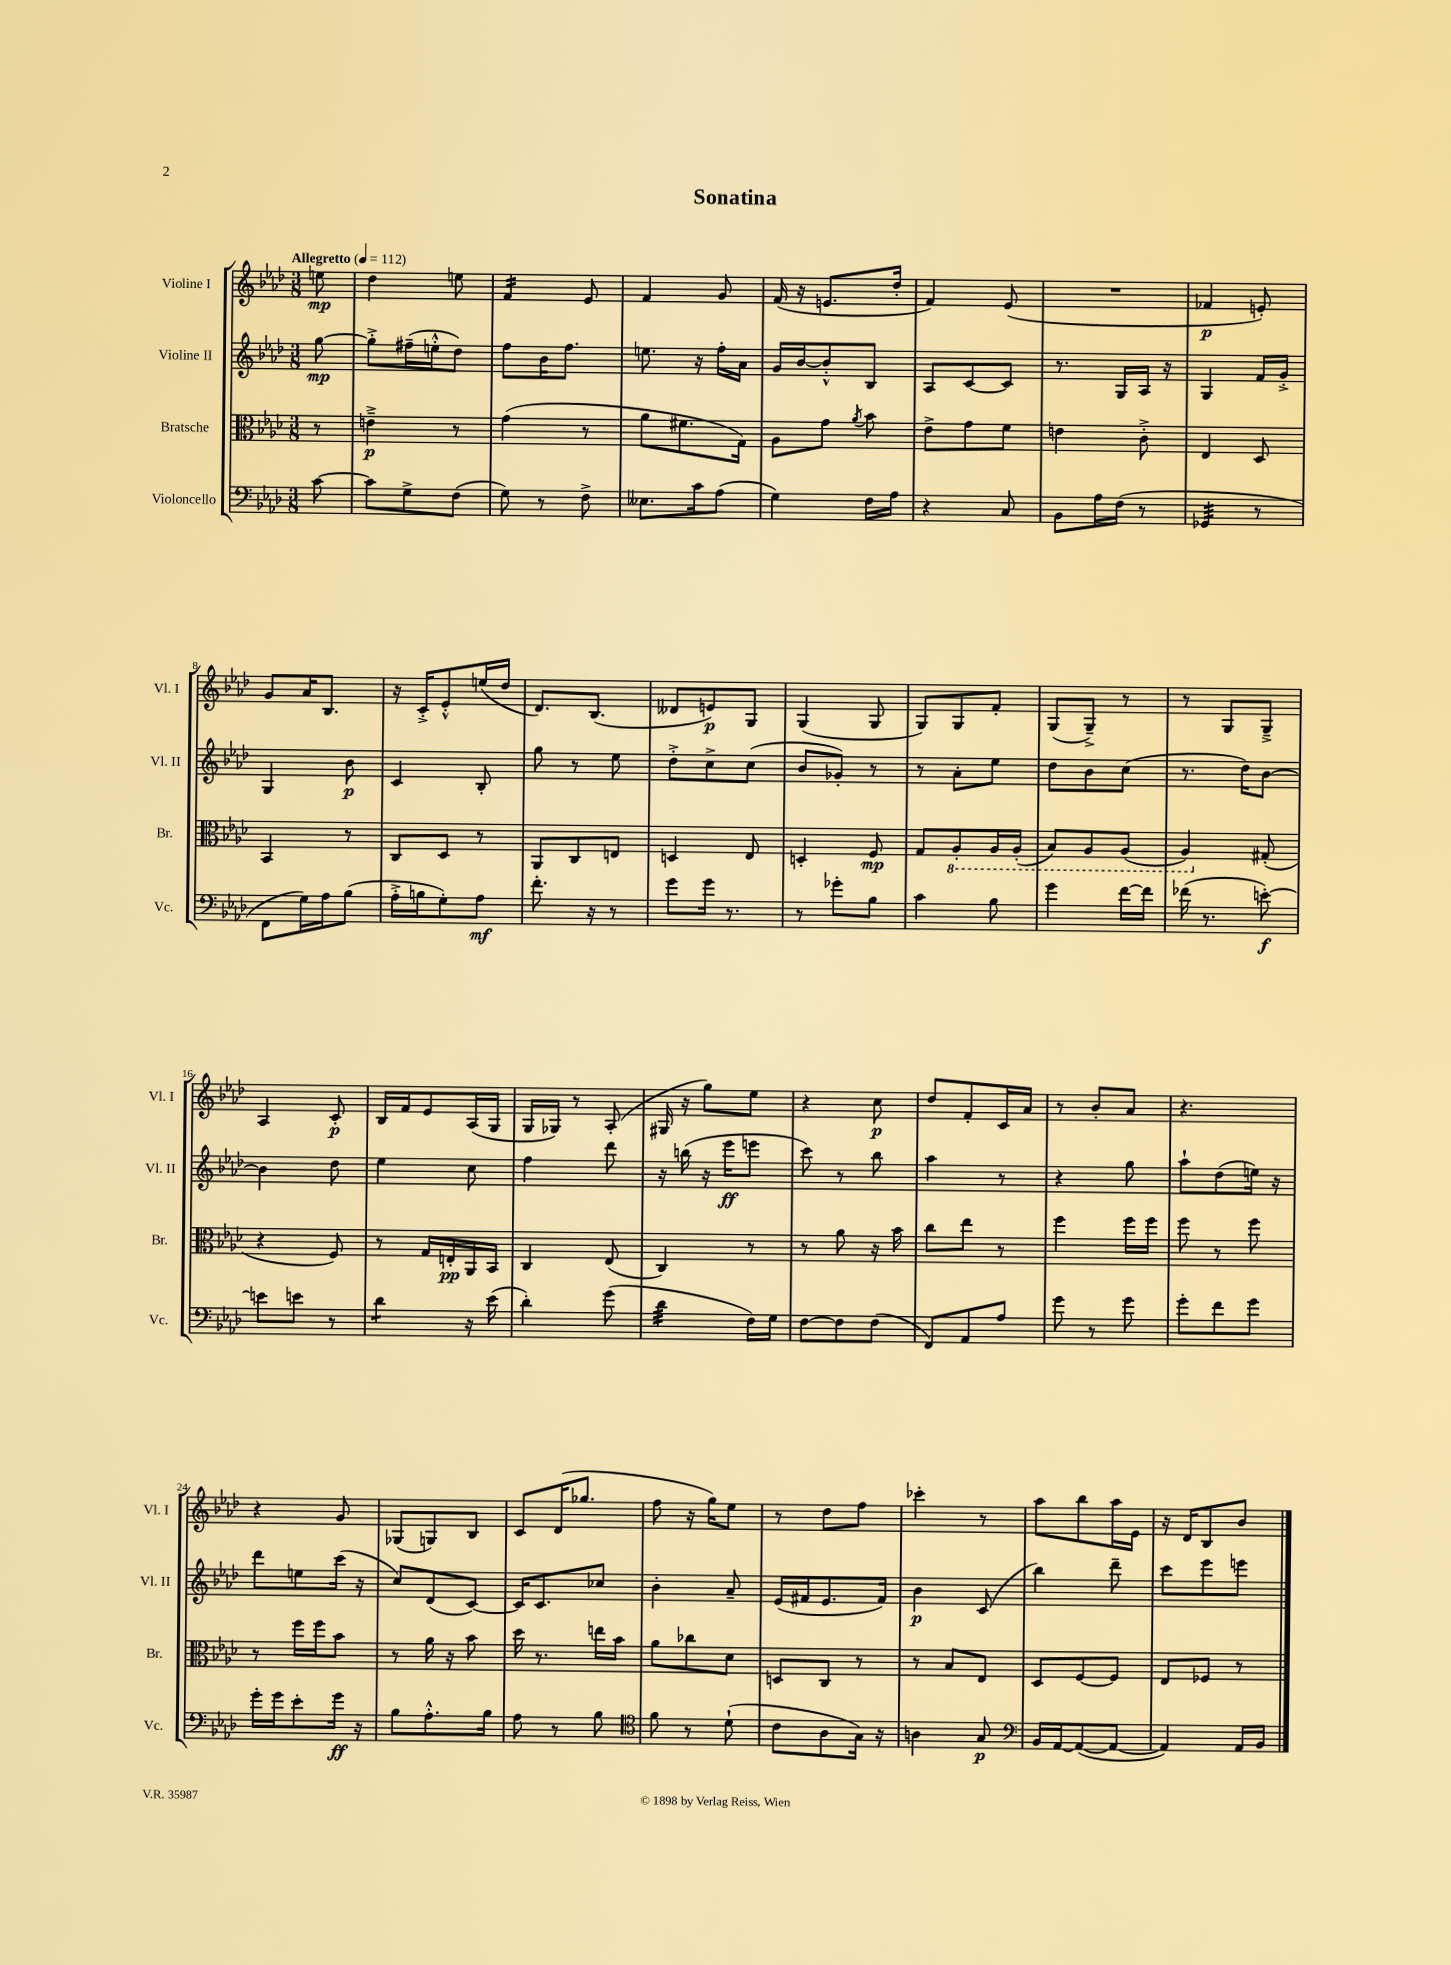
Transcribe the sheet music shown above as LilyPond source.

\header { title = "Sonatina" }
<<
\new StaffGroup <<
\new Staff = "s0" \with { instrumentName = "Violine I" shortInstrumentName = "Vl. I" } {
    \clef treble \key aes \major \numericTimeSignature \time 3/8 \partial 8 \tempo "Allegretto" 4 = 112
    \autoBeamOff e''8\mp |
    des''4 e''8 |
    f'4:16 ees'8 |
    f'4 g'8 |
    f'16( r16 e'8.[ des''16]-. |
    f'4) ees'8( |
    R4. |
    fes'4\p e'8-.) |
    g'8[ aes'16 bes8.] |
    r16 c'16[-.-> ees'8-.-^ e''16( des''16] |
    des'8.[) bes8.]( |
    deses'8[ e'8\p) g8] |
    g4( g8 |
    g8[) g8 f'8]-. |
    g8[( g8]--->) r8 |
    r8 g8[ g8]---> |
    aes4 c'8-.\p |
    bes16[ f'16 ees'8 aes16( g16] |
    g16[ ges16]) r8 aes8-.( |
    gis16 r16 g''8[) ees''8] |
    r4 c''8\p |
    des''8[ f'8-. c'16 aes'16] |
    r8 bes'8[-. aes'8] |
    r4. |
    r4 g'8 |
    ges8[( g8) bes8] |
    c'8[ des'16( ges''8.] |
    f''8 r16 g''16[) ees''8] |
    r8 des''8[ f''8] |
    ces'''4-. r8 |
    aes''8[ bes''8 aes''16 ees'16] |
    r16 des'16[ bes8 bes'8] \bar "|." |
}
\new Staff = "s1" \with { instrumentName = "Violine II" shortInstrumentName = "Vl. II" } {
    \clef treble \key aes \major \numericTimeSignature \time 3/8 \partial 8
    \autoBeamOff g''8~\mp |
    g''8[-.-> fis''16--( e''16-.-^ des''8]) |
    f''8[ bes'16 f''8.] |
    e''8. r16 f''16[-. aes'16] |
    g'16[ bes'16~ bes'8-.-^ bes8] |
    aes8[ c'8~ c'8] |
    r8. g16[ aes16] r16 |
    g4 f'16[ g'16]-.-> |
    g4 bes'8\p |
    c'4 bes8-. |
    g''8 r8 ees''8 |
    des''8[-.-> c''8-> c''8]( |
    bes'8[ ges'8]-.) r8 |
    r8 aes'8[-. ees''8] |
    des''8[ bes'8 c''8]( |
    r8. des''16[) bes'8]~ |
    bes'4 des''8 |
    ees''4 c''8 |
    f''4 des'''8 |
    r16 b''16( r16 ees'''16[\ff e'''8] |
    c'''8) r8 bes''8 |
    aes''4 r8 |
    r4 g''8 |
    aes''8[-! des''8( e''16]) r16 |
    des'''8[ e''8 c'''16]( r16 |
    c''8[) des'8( c'8]~) |
    c'16[ c'8. ces''8] |
    bes'4-. aes'8-- |
    ees'16[( fis'16 ees'8. fis'16]) |
    bes'4\p c'8( |
    bes''4) des'''8-- |
    c'''8[ ees'''8 e'''8] \bar "|." |
}
\new Staff = "s2" \with { instrumentName = "Bratsche" shortInstrumentName = "Br." } {
    \clef alto \key aes \major \numericTimeSignature \time 3/8 \partial 8
    \autoBeamOff r8 |
    e'4--->\p r8 |
    g'4( r8 |
    aes'8[ fis'8. g16]) |
    aes8[ g'8] \acciaccatura { aes'8 } bes'8 |
    ees'8[-> g'8 f'8] |
    e'4 c'8-.-> |
    ees4 des8 |
    bes,4 r8 |
    c8[ des8] r8 |
    aes,8[ c8 e8] |
    d4 ees8 |
    d4-. f8\mp |
    g8[ \ottava #-1 aes,8-. aes,16 aes,16]-.( |
    bes,8[) aes,8 aes,8]( |
    aes,4) \ottava #0 gis8-.( |
    r4 f8) |
    r8 g16[ e16-.\pp aes,16 bes,16] |
    c4 ees8( |
    c4) r8 |
    r8 aes'8 r16 bes'16 |
    c''8[ ees''8] r8 |
    f''4 f''16[ f''16] |
    f''8 r8 f''8 |
    r8 f''16[ f''16 bes'8] |
    r8 aes'16 r16 bes'8 |
    des''16 r8. e''16[ bes'16] |
    aes'8[ ces''8 des'8] |
    d8[ c8] r8 |
    r8 bes8[ ees8] |
    des8[ f8~ f8] |
    ees8[ fes8] r8 \bar "|." |
}
\new Staff = "s3" \with { instrumentName = "Violoncello" shortInstrumentName = "Vc." } {
    \clef bass \key aes \major \numericTimeSignature \time 3/8 \partial 8
    \autoBeamOff c'8~ |
    c'8[ g8-> f8]( |
    g8) r8 f8-> |
    eeses8.[ c'16 aes8]( |
    g4) f16[ aes16] |
    r4 c8 |
    bes,8[ aes16 f16]( r8 |
    ges,4:32 r8 |
    f,8[ g16) aes16 bes8]( |
    aes16[-.-> b16 g8-.) aes8]\mf |
    f'8.-. r16 r8 |
    g'8[ g'16] r8. |
    r8 ges'8[-. bes8] |
    c'4 bes8 |
    g'4 f'16[~ f'16] |
    fes'16( r8. e'8~-.\f) |
    e'8[ e'8] r8 |
    des'4:8 r16 ees'16( |
    des'4-.) g'8( |
    des'4:32 f16[) g16] |
    f8[~ f8 f8]( |
    f,8[) aes,8 aes8] |
    g'8 r8 g'8 |
    g'8[-. f'8 g'8] |
    g'16[-. g'16 ees'8-. g'16]\ff r16 |
    bes8[ aes8.-.-^ bes16] |
    aes8 r8 bes8 |
    \clef tenor f'8 r8 des'8-!( |
    c'8[ aes8 g16]) r16 |
    a4 g8\p |
    \clef bass bes,16[ aes,16~ aes,8~( aes,8]~ |
    aes,4) aes,16[ bes,16] \bar "|." |
}
>>
>>
